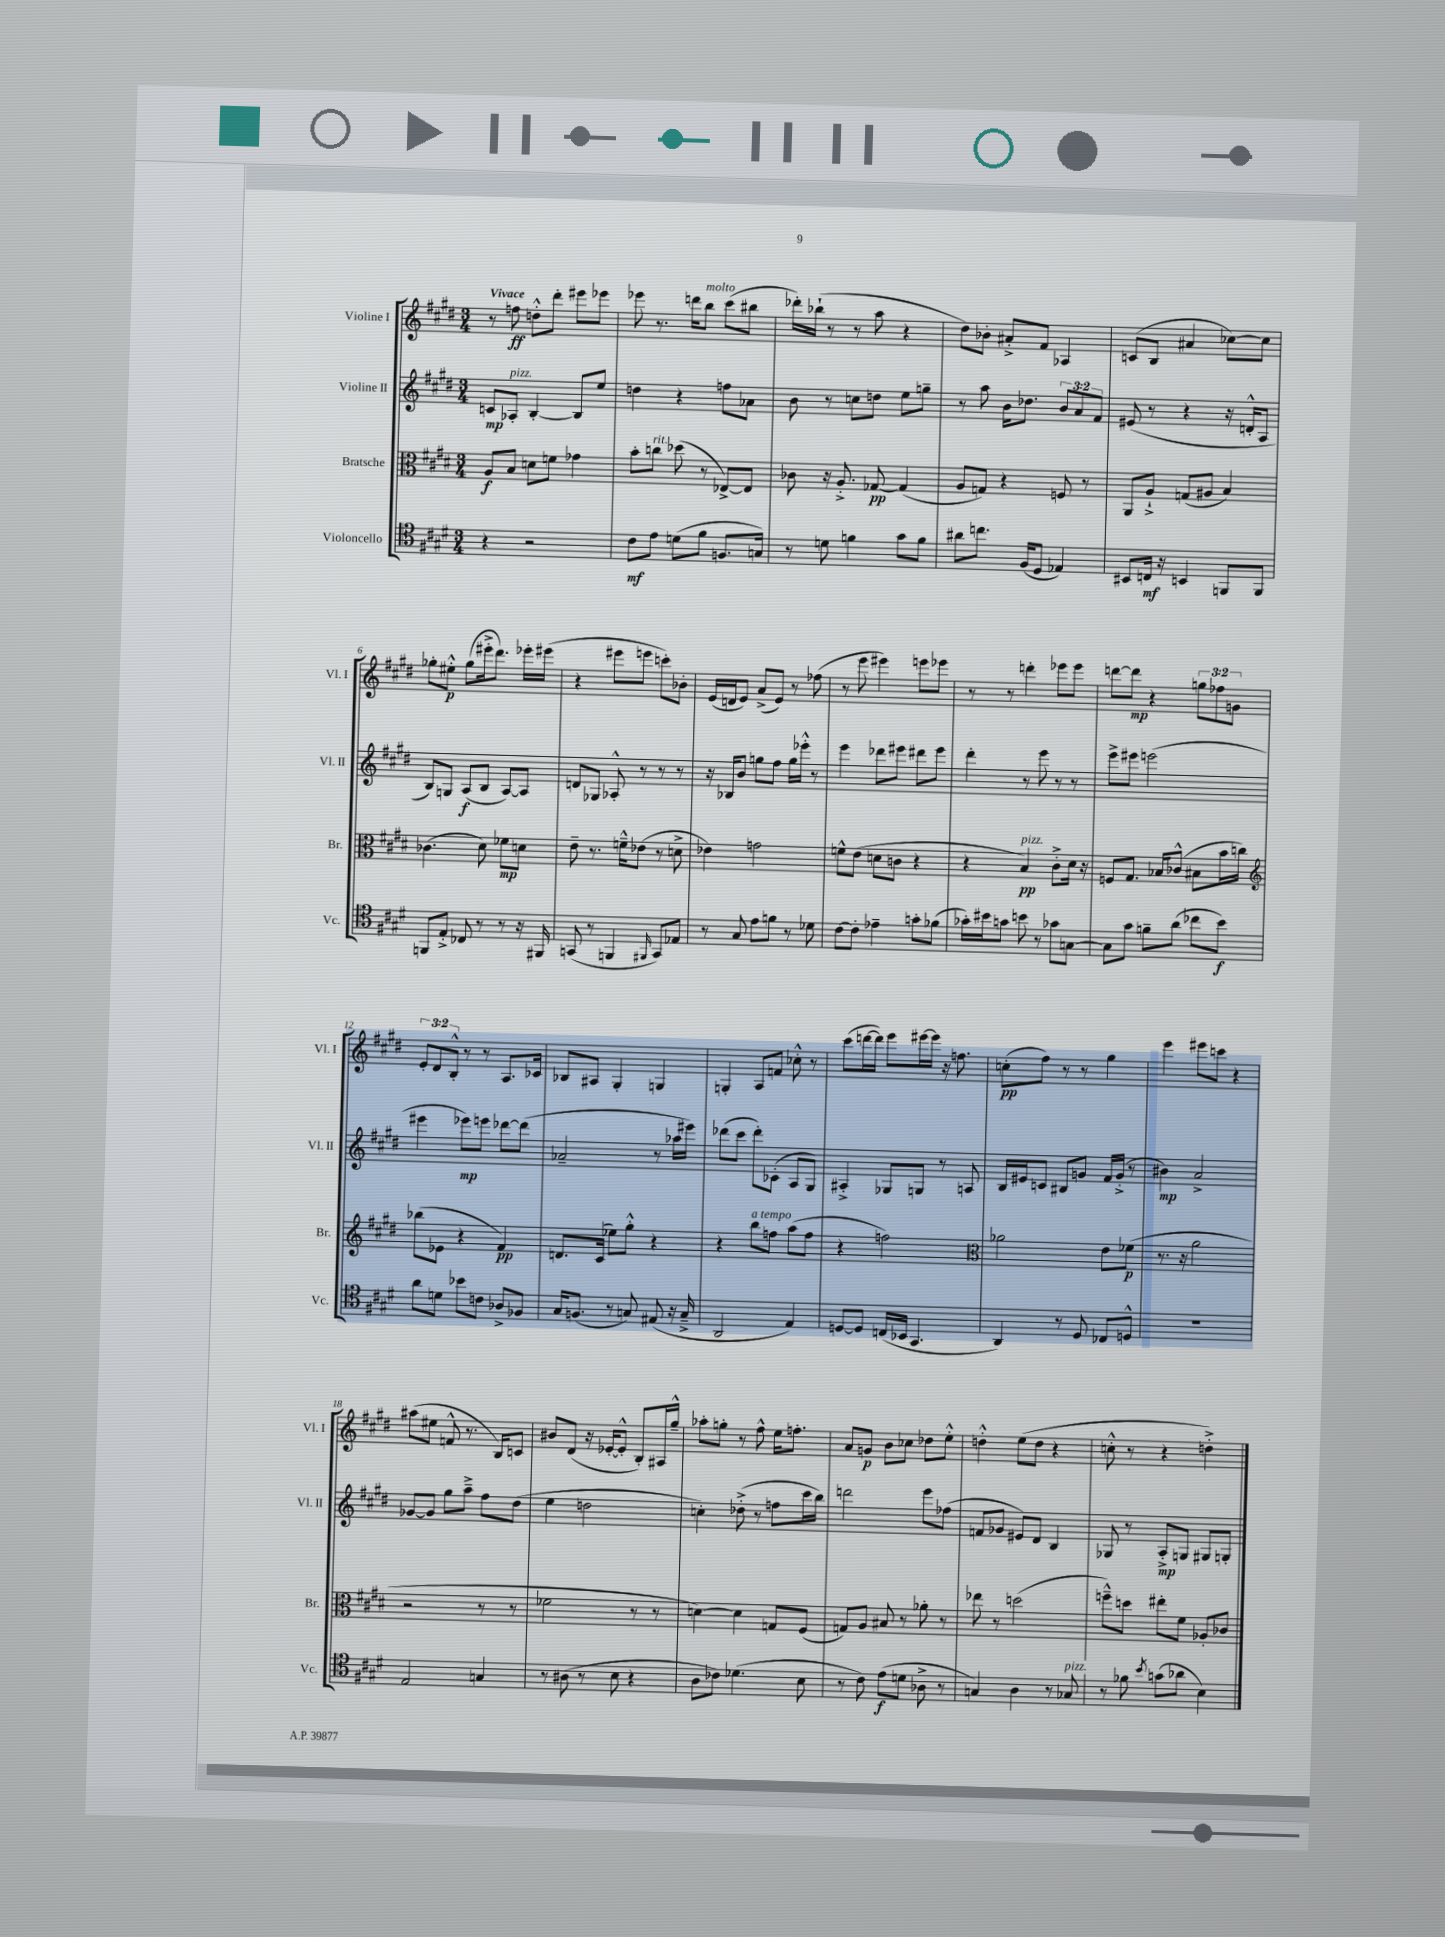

**kern	**kern	**kern	**kern
*staff4	*staff3	*staff2	*staff1
*clefC4	*clefC3	*clefG2	*clefG2
*k[f#c#g#d#]	*k[f#c#g#d#]	*k[f#c#g#d#]	*k[f#c#g#d#]
*M3/4	*M3/4	*M3/4	*M3/4
4r	8A/L	8c/L	8r
.	8B/J	8A-'/J	8ff\
2r	8d\L	[4B'/	8dd'^^\L
.	8f\J	.	8ddd#'\J
.	4g-\	8B/]L	8eee#\L
.	.	8ee/J	8eee-\J
=	=	=	=
8c#\L	8b'\L	4dd\	8eee-\
8e\J	8cc\J	.	8.r
(8d\L	(8dd-\	4r	.
.	.	.	16ddd\LK
8f#\J	8r	.	8bb\J
8.F/L	[8E-^/L)	8ff\L	(8ccc#\L
.	8E-/]J	8a-\J	8bb#\J
16G/Jk)	.	.	.
=	=	=	=
8r	8c-\	8b\	16ddd-'\LL)
.	.	.	(16bb-`\JJ
8d\	16r	8r	8r
.	8.A'^/	.	.
4f\	.	8cc\L	8r
.	[8G-/	8dd\J	8aa\
8g#\L	(4G-/]	8ee\L	4r
8f\J	.	8gg~\J	.
=	=	=	=
8a#\L	8A/L	8r	8dd#\L)
8.cc\J	8G/J)	8aa\	8b-'\J
.	4r	16b\LK	8a#'^/L
(16F#/LK	.	8.dd-\J	.
8D#/J	.	.	8f#/J
4E-/)	8F/	12b/L	4A-/
.	.	12a/	.
.	8r	.	.
.	.	12f#/J	.
=	=	=	=
8BB#/L	8AA/L	(8e#/	(8c/L
16C/Jk	8A`^/J	8r	8B/J
16r	.	.	.
4BB/	(8G/L	4r	4a#/
.	8A#/J	.	.
8FF/L	4B/)	16r	[8cc-\L)
.	.	16d'^^/LK	.
8FF/J	.	8A/J	8cc-\]J
=	=	=	=
8FF/L	(4.c-\	8B/L)	8gg-'\L
8E'^/J	.	8G/J	8ee#'^^\J
8C-/	.	(8A/L	(8gg-\L
8r	8d#\)	8B/J	16eee#'^\k
.	.	.	8.ddd#\J)
8r	8f-\L	[8A/L)	.
16r	8d\J	8A/]J	16eee-'\LL
16FF#/	.	.	(16eee#\JJ
=	=	=	=
(8GG/	8e~\	8d/L	4r
8r	8.r	8G-/J	.
4FF/	.	8A-'^^/	8eee#\L
.	16f~^^\LK	.	.
.	(8e-\J	8r	8eee\J
16qqFF#/	.	.	.
8GG/L)	8r	8r	8ccc'\L)
8E-/J	8d^\	8r	8b-'\J
=	=	=	=
8r	4e-\)	16r	(16e/LL
.	.	16B-/LK	16d/J
8G#/	.	8b/J	8e/J)
8e\L	2g\	8gg\L	(8a^/L
8f\J	.	8ff#\J	8e/J)
8r	.	16gg\LL	8r
.	.	16eee-'^^\JJ	.
8d-\	.	8r	(8ff-\
=	=	=	=
[8c#\L	8f^^\L	4eee\	8r
8c#'\]J	(8e\J	.	8eee\
4e-~\	8d\L	8ddd-\L	4eee#\)
.	8c\J	8eee#\J	.
8g'\L	4r	8ddd#\L	8eee\L
(8f-\J	.	8eee#\J	8eee-\J
=	=	=	=
16g-'\LL)	4r	4ddd#'\	8r
16b#\J	.	.	.
8g\J	.	.	8r
8b\	4B/)	8r	4ddd'\
8r	.	8eee\	.
8g-\L	8c#'^\L	8r	8eee-\L
[8G\J	16d#\Jk	8r	8eee-\J
.	16r	.	.
=	=	=	=
8G\]L	8F/L	8eee^\L	[8ddd\L
8g#\J	8.G#/J	8eee#\J	8ddd\]J
8f~\L	.	(2eee\	4r
.	16B-/LK	.	.
(8a\J	(8c-^^/J	.	.
8cc-\L	8B#\L	.	12gg\L
.	.	.	12ff-\
8b\J)	16b\L	.	.
.	.	.	12g\J
.	16cc\JJ)	.	.
=	=	=	=
*	*clefG2	*	*
8a\L	(8bb-\L	4eee#\	12e'/L
.	.	.	12d#/
8d\J	8e-\J	.	.
.	.	.	12B'^^/J
8b-\L	4r	8eee-\L)	8r
8c\J	.	8eee\J	8r
8A-^/L	4f#/)	[8ddd-\L	8.A/L
8F-/J	.	(8ddd-\]J	.
.	.	.	16c-/Jk
=	=	=	=
16G#/LK	8.d/L	2a-~/	8B-/L
(8.F/J	.	.	.
.	.	.	8A#/J
.	(16c#/Jk	.	.
8r	8ee-\L)	.	4G#'/
8G/)	8gg#'^^\J	.	.
(8E#/	4r	8r	4G/
16r	.	16aa-\LL	.
16G~^/	.	16eee#\JJ)	.
=	=	=	=
2AA/	4r	(8ddd-\L	4G'/
.	.	8ccc#\J	.
.	8bb\L	8ddd-'\L)	8A/L
.	8ff\J	(8c-'\J	8f/J
4E/)	(8aa\L	8A/L	8cc-'^^\
.	8ff\J	8G#/J)	8r
=	=	=	=
[8D/L	4r	4A#'^/	(8ccc#\L
8D/]J	.	.	[16ddd\L
.	.	.	16ddd\]JJ)
(16C/LL	2ff\)	8G-/L	8eee\L
16BB-/JJ	.	.	.
4.GG#/	.	8G/J	[16eee#\L
.	.	.	16eee#\]JJ
.	.	8r	16r
.	.	.	8.ff\
.	.	8A/	.
=	=	=	=
*	*clefC3	*	*
4AA/)	2a-\	16B/LL	(8cc'\L
.	.	16e#/J	.
.	.	8c/J	8ff#\J)
8r	.	8B#/L	8r
8D#/	.	8g/J	8r
8C-/L	8e\L	16f#/LL	4gg#\
.	.	(16g'^/JJ	.
8D^^/J	(8f-\J	8r	.
=	=	=	=
2.r	8.r	4b#\)	4eee\
.	16r	.	.
.	2a\	2a^/	8eee#\L
.	.	.	8ccc\J
.	.	.	4r
=	=	=	=
2E/	2r	[8g-/L	(8aa#\L
.	.	8g-/]J	8ee#\J
.	.	8gg#\L	8f^^/
.	.	8aa~^\J	8.r
4G/	8r	8ff#\L	.
.	.	.	16B/LK)
.	8r	(8dd#\J	8c/J
=	=	=	=
8r	2f-\	4ee\	8b#/L
(8A#\	.	.	(8d#/J
8r	.	2dd\	16r
.	.	.	[16e-'/LK
8B\	.	.	8e-'^^/]J
4r	8r	.	8B'/L)
.	8r	.	16A#/L
.	.	.	16gg#~^^/JJ
=	=	=	=
8A\L	[4d\)	4cc'\)	8aa-'\L
8c-\J)	.	.	8gg'\J
(4.d-\	4d\]	(8dd-'^\	8r
.	.	8r	8ff#^^\
.	8G/L	8ff\L	16ee\LK
.	.	.	8.ff'\J
8B\	(8F#/J	16ccc#\L	.
.	.	16bb\JJ)	.
=	=	=	=
8r	8G/L)	2ddd\	8a/L
8c#\)	8A/J	.	8g/J
(8e\L	8B#/	.	8b\L
8d\J	8r	.	8cc-\J
8A-^\	8a-'\	8eee\L	8dd-\L
8r	8r	(8ff-\J	8ee'^^\J
=	=	=	=
4G/)	8ee-\	8f/L	4dd'^^\
.	8r	8g-/J	.
4A\	(2dd\	8e#/L)	(8ee\L
.	.	8d#/J	8dd\J
8r	.	4B/	4r
8G-/	.	.	.
=	=	=	=
8r	8ff~^^\L)	8G-/	8cc'^^\
8f-\	8dd\J	8r	8r
8qb/	.	.	.
(8g\L	8ee#'\L	8A'^/L	4r
8a-\J	8f#\J	8G/J	.
4B\)	8A-'/L	8G#/L	4dd'^\)
.	8c-/J	8G'/J	.
==	==	==	==
*-	*-	*-	*-
